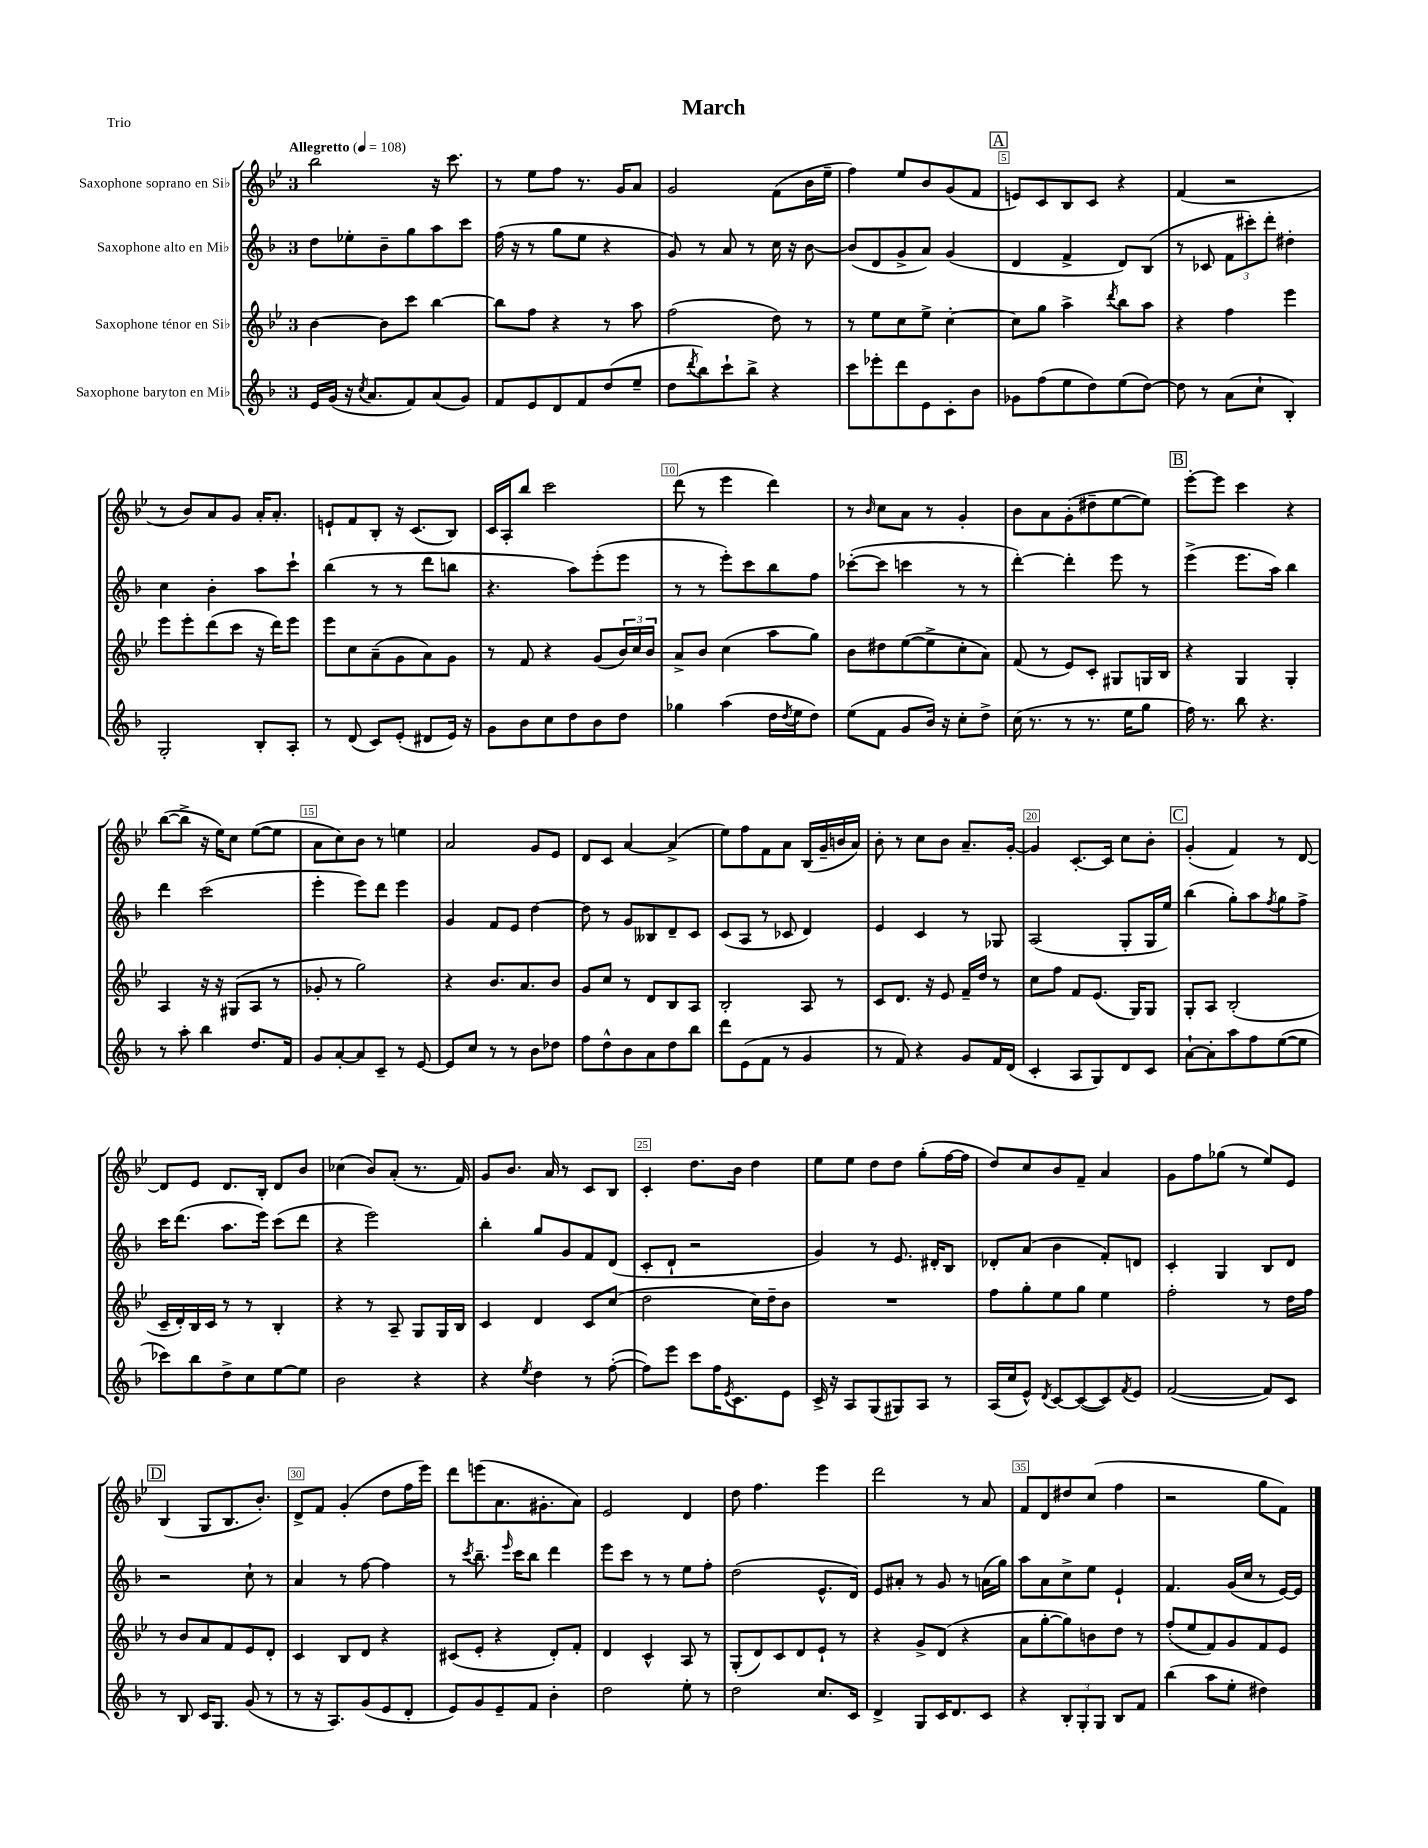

**kern	**kern	**kern	**kern
*part4	*part3	*part2	*part1
*staff4	*staff3	*staff2	*staff1
*I"Saxophone baryton en Mi♭	*I"Saxophone ténor en Si♭	*I"Saxophone alto en Mi♭	*I"Saxophone soprano en Si♭
*clefG2	*clefG2	*clefG2	*clefG2
*k[b-]	*k[b-e-]	*k[b-]	*k[b-e-]
*M3/4	*M3/4	*M3/4	*M3/4
*MM108	*MM108	*MM108	*MM108
=1	=1	=1	=1
!	!	!	!LO:TX:a:B:t=Allegretto
16e/LL	[4b-\	8dd\L	2bb-\
(16g/JJ	.	.	.
16r	.	8ee-X'\	.
8qcc/	.	.	.
8.a/L	.	.	.
.	8b-\L]	8b-~\	.
8f/)	8ccc\J	8gg\	.
(8a/	[4bb-\	8aa\	16r
.	.	.	8.ccc\
8g/J)	.	8ccc\J	.
=2	=2	=2	=2
8f/L	8bb-\L]	(16ff\	8r
.	.	16r	.
8e/	8ff\J	8r	8ee-\L
8d/	4r	8gg\L	8ff\J
8f/	.	8ee\J	8.r
(8dd/	8r	4r	.
.	.	.	16g/KL
8ee~/J	8aa\	.	8a/J
=3	=3	=3	=3
8dd\L	(2ff\	8g/)	2g/
8qddd/	.	.	.
8bb-\)	.	8r	.
8ccc`\	.	8a/	.
8bb-^\J	.	8r	.
4r	8dd\)	16cc\	(8f\L
.	.	16r	.
.	8r	[8b-\	16b-\L
.	.	.	16ee-~\JJ
=4	=4	=4	=4
8ccc\L	8r	(8b-/L]	4ff\)
8eee-X'\	8ee-\L	8d/	.
8ddd\	8cc\	8g^/	8ee-/L
8e\	8ee-^\J	8a/J)	8b-/
8c'\	[4cc'\	(4g/	(8g/
8b-\J	.	.	8f/J
!!LO:REH:place=s1:t=A
=5	=5	=5	=5
8g-X\L	8cc\L]	4d/	8en/L)
(8ff\	8gg\J	.	8c/
8ee\	4aa^\	4f^/	8B-/
8dd\)	.	.	8c/J
.	8qddd/	.	.
(8ee\	8bb-\L	8d/L)	4r
[8dd\J)	8aa\J	(8B-/J	.
=6	=6	=6	=6
8dd\]	4r	8r	(4f/
8r	.	8c-X/	.
(8a\L	4ff\	12f\L	2r
.	.	12ccc#X'\)	.
8cc`\J	.	.	.
.	.	12ddd'\J	.
4B-'/)	4eee-\	4dd#X'\	.
!!LO:LB:g=z
=7	=7	=7	=7
2G'/	8eee-\L	4cc\	8r
.	8eee-'\	.	8b-/L)
.	(8ddd\	4b-'\	8a/
.	8ccc\J	.	8g/J
8B-'/L	16r	8aa\L	16a'/KL
.	16ddd\KL)	.	8.a'/J
8A'/J	8eee-\J	8ccc`\J	.
=8	=8	=8	=8
8r	8eee-\L	(4bb-\	8en`/L
(8d/	8cc\	.	8f/
8c/L)	(8a~\	8r	8B-'/J
(8e'/J	8g\	8r	16r
.	.	.	(8.c/L
8d#X/L	8a\)	8ddd\L	.
16e/Jk)	8g\J	8bbn\J	8B-/J)
16r	.	.	.
=9	=9	=9	=9
8g\L	8r	4.r	16c/LL
.	.	.	16A'/J
8b-\	8f/	.	8bb-/J
8cc\	4r	.	2ccc\
8dd\	.	8aa\L)	.
8b-\	(8g/L	(8eee'\	.
8dd\J	24b-/L)	8eee\J	.
.	24cc/	.	.
.	24b-/JJ	.	.
=10	=10	=10	=10
4gg-X\	8a^/L	8r	(8ddd\
.	8b-/J	8r	8r
(4aa\	(4cc\	8eee'\L)	4eee-\
.	.	8ccc\	.
16dd\LL	8aa\L	8bb-\	4ddd\)
8qdd/	.	.	.
16ee\J	.	.	.
8dd\J)	8gg\J)	8ff\J	.
=11	=11	=11	=11
(8ee\L	8b-\L	([8ccc-X'\L	8r
.	.	.	16qqb-/
8f\J	8dd#X\	8ccc-\J]	8cc\L
8g/L	([8ee-\	4cccn\	8a\J
16b-/Jk)	8ee-^\]	.	8r
16r	.	.	.
8cc'\L	8cc'\	8r	4g'/
8dd^\J	8a\J)	8r	.
=12	=12	=12	=12
(16cc\	(8f/	[4ddd'\)	8b-\L
8.r	.	.	.
.	8r	.	8a\
8r	8e-/L)	4ddd'\]	(8g'\
8.r	8c'/J	.	8dd#X~\
.	8G#X/L	8eee\	[8ee-\
16ee\KL	.	.	.
8gg\J	16Gn/L	8r	8ee-\J])
.	16B-/JJ	.	.
!!LO:REH:place=s1:t=B
=13	=13	=13	=13
16ff\)	4r	(4eee^\	[8eee-'\L
8.r	.	.	.
.	.	.	8eee-\J]
8bb-\	4G/	8.eee\L	4ccc\
4.r	.	.	.
.	.	16aa\Jk)	.
.	4G'/	4bb-\	4r
!!LO:LB:g=z
=14	=14	=14	=14
8r	4A/	4ddd\	([8bb-\L
8aa'\	.	.	8bb-^\J]
4bb-\	16r	(2ccc\	16r
.	16r	.	16ee-\KL)
.	(8G#X/L	.	8cc\J
8.dd/L	8A/J	.	([8ee-\L
.	8r	.	8ee-\J]
16f/Jk	.	.	.
=15	=15	=15	=15
8g/L	8g-X'/	4eee'\	8a\L
[8a'/	8r	.	8cc\)
8a/]	2gg\)	8eee\L)	8b-\J
8c~/J	.	8ddd\J	8r
8r	.	4eee\	4een\
[8e/	.	.	.
=16	=16	=16	=16
8e/L]	4r	4g/	2a/
8cc/J	.	.	.
8r	8.b-/L	8f/L	.
8r	.	8e/J	.
.	8.a/	.	.
8b-\L	.	[4dd\	8g/L
8dd-X\J	8b-/J	.	8e-/J
=17	=17	=17	=17
8ff\L	8g/L	8dd\]	8d/L
8dd^^\	8cc/J	8r	8c/J
8b-\	8r	8g/L	[4a/
8a\	8d/L	8B--X/	.
8dd\	8B-/	8d~/	(4a^/]
8bb-\J	8A/J	8c/J	.
=18	=18	=18	=18
8ddd\L	2B-'/	(8c/L	8ee-\L)
(8e\	.	8A/J	8ff\
8f\J	.	8r	8f\
8r	.	8c-X/	8a\J
4g/	8A/	4d/)	(16B-/LL
.	.	.	16g~/
.	8r	.	16bn/
.	.	.	16a/JJ)
=19	=19	=19	=19
8r	8c/L	4e/	8b-'\
8f/)	8.d/J	.	8r
4r	.	4c/	8cc\L
.	16r	.	.
.	8e-/	.	8b-\J
8g/L	16f~/LL	8r	8.a~/L
.	16dd/JJ	.	.
16f/L	8r	8G-X/	.
(16d/JJ	.	.	[16g'/Jk
=20	=20	=20	=20
4c'/	8cc\L	(2A/	4g/]
.	8ff\J	.	.
8A/L	8f/L	.	[8.c'/L
8G/)	(8.e-/J	.	.
.	.	.	16c/Jk]
8d/	.	8G'/L	8cc\L
.	16G/KL)	.	.
8c/J	8G/J	16G/L	8b-'\J
.	.	16ee/JJ)	.
!!LO:REH:place=s1:t=C
=21	=21	=21	=21
[8a`\L	8G'/L	(4bb-\	(4g'/
8a'\]	8A/J	.	.
8aa\	(2B-'/	8gg'\L)	4f/)
8ff\	.	8aa\	.
.	.	8qff/	.
([8ee\	.	8gg\	8r
8ee\J]	.	8ff^\J	[8d/
!!LO:LB:g=z
=22	=22	=22	=22
8ccc-X\L)	16c~/LL	16ccc\KL	8d/L]
.	16d'/)	(8.ddd\J	.
8bb-\	16B-/	.	8e-/J
.	16c/JJ	.	.
8dd^\	8r	8.aa\L	8.d/L
8cc\	8r	.	.
.	.	16eee\Jk)	16B-'/Jk
[8ee\	4B-'/	(8ccc\L	8d/L
8ee\J]	.	8ddd\J	8b-/J
=23	=23	=23	=23
2b-\	4r	4r	(4cc-X\
.	8r	2eee\)	8b-/L)
.	8A~/	.	(8a'/J
4r	8G/L	.	8.r
.	16G/L	.	.
.	16B-/JJ	.	16f/)
=24	=24	=24	=24
4r	4c/	4bb-'\	8g/L
.	.	.	8.b-/J
8qee/	.	.	.
4dd\	4d/	8gg/L	.
.	.	.	16a/
.	.	8g/	8r
8r	8c/L	8f/	8c/L
([8ff'\	(8cc/J	(8d/J	8B-/J
=25	=25	=25	=25
8ff\L])	2dd\	8c'/L	4c'/
8eee\J	.	8d`/J	.
8ccc\L	.	2r	8.dd\L
16ff\K	.	.	.
8qe/	.	.	.
8.c\	.	.	16b-\Jk
.	16cc\LL)	.	4dd\
.	16dd~\J	.	.
8e\J	8b-\J	.	.
=26	=26	=26	=26
16c^/	2.r	4g/)	8ee-\L
16r	.	.	.
8A/L	.	.	8ee-\J
(8G/	.	8r	8dd\L
8G#X/)	.	8.e/	8dd\J
8A/J	.	.	(8gg'\L
.	.	16d#X'/KL	.
8r	.	8B-/J	[16ff\L
.	.	.	16ff\JJ]
=27	=27	=27	=27
(16A/LL	8ff\L	8d-X'/L	8dd/L)
16cc/J	.	.	.
8e^^/J)	8gg'\	(8a/J	8cc/
8qd/	.	.	.
[8c/L	8ee-\	4b-\	8b-/
(8c/_	8gg\J	.	8f~/J
8c/])	4ee-\	8f'/L)	4a/
8qf/	.	.	.
8e/J	.	8dn/J	.
=28	=28	=28	=28
([2f/	2ff'\	4c'/	8g\L
.	.	.	8ff\
.	.	4G/	(8gg-X\J
.	.	.	8r
8f/L])	8r	8B-/L	8ee-/L)
8c/J	16dd\LL	8d/J	8e-/J
.	16ff\JJ	.	.
!!LO:LB:g=z
!!LO:REH:place=s1:t=D
=29	=29	=29	=29
8r	8r	2r	(4B-/
8B-/	8b-/L	.	.
16c/KL	8a/	.	8G/L
8.G/J	.	.	.
.	8f/	.	8.B-/
(8g/	8e-/	8cc`\	.
.	.	.	8.b-'/J)
8r	8d'/J	8r	.
=30	=30	=30	=30
8r	4c/	4a/	8d^/L
16r	.	.	8f/J
8.A/L)	.	.	.
.	8B-/L	8r	(4g'/
(8g/	8d/J	[8ff\	.
8e/	4r	4ff\]	8dd\L
8d'/J	.	.	16ff\L
.	.	.	16eee-\JJ)
=31	=31	=31	=31
8e/L)	(8c#X/L	8r	8ddd\L
.	.	8qccc/	.
8g/	8e-'/J	8.bb-~\	(8eeen\
8e~/	4r	.	8.a\
.	.	16qqeee/	.
.	.	16ccc\KL	.
8f/J	.	8bb-\J	.
.	.	.	8.g#X'\
4b-'\	8d'/L)	4ddd\	.
.	8f'/J	.	8a\J)
=32	=32	=32	=32
2dd\	4d/	8eee\L	2e-/
.	.	8ccc\J	.
.	4c^^/	8r	.
.	.	8r	.
8ee'\	8A/	8ee\L	4d/
8r	8r	8ff'\J	.
=33	=33	=33	=33
2dd\	(8G'/L	(2dd\	8dd\
.	8d/)	.	4.ff\
.	8c/	.	.
.	8d/	.	.
8.cc/L	8e-`/J	8.e^^/L	4eee-\
.	8r	.	.
16c/Jk	.	16d/Jk)	.
=34	=34	=34	=34
4d^/	4r	8e/L	2ddd\
.	.	8a#X'/J	.
8G/L	8g^/L	8r	.
16c/K	(8d/J	8g/	.
8.d/	.	.	.
.	4r	8r	8r
8c/J	.	(16an\LL	8a/
.	.	16gg\JJ)	.
=35	=35	=35	=35
4r	8a\L	8aa\L	8f/L
.	[8gg'\	8a\	8d/
12B-'/L	8gg\])	8cc^\	8dd#X/
12G'/	.	.	.
.	8bn\	8ee\J	(8cc/J
12G/J	.	.	.
8B-/L	8dd\J	4e`/	4ff\
8f/J	8r	.	.
=36	=36	=36	=36
(4bb-\	(8ff'/L	4.f/	2r
.	8ee-/	.	.
8aa\L	8f/)	.	.
8ee'\J	8g/	(16g/LL	.
.	.	16cc/JJ	.
4dd#X\)	8f/	8r	8gg\L
.	8e-/J	[16e/LL)	8f\J)
.	.	16e/JJ]	.
==	==	==	==
*-	*-	*-	*-
